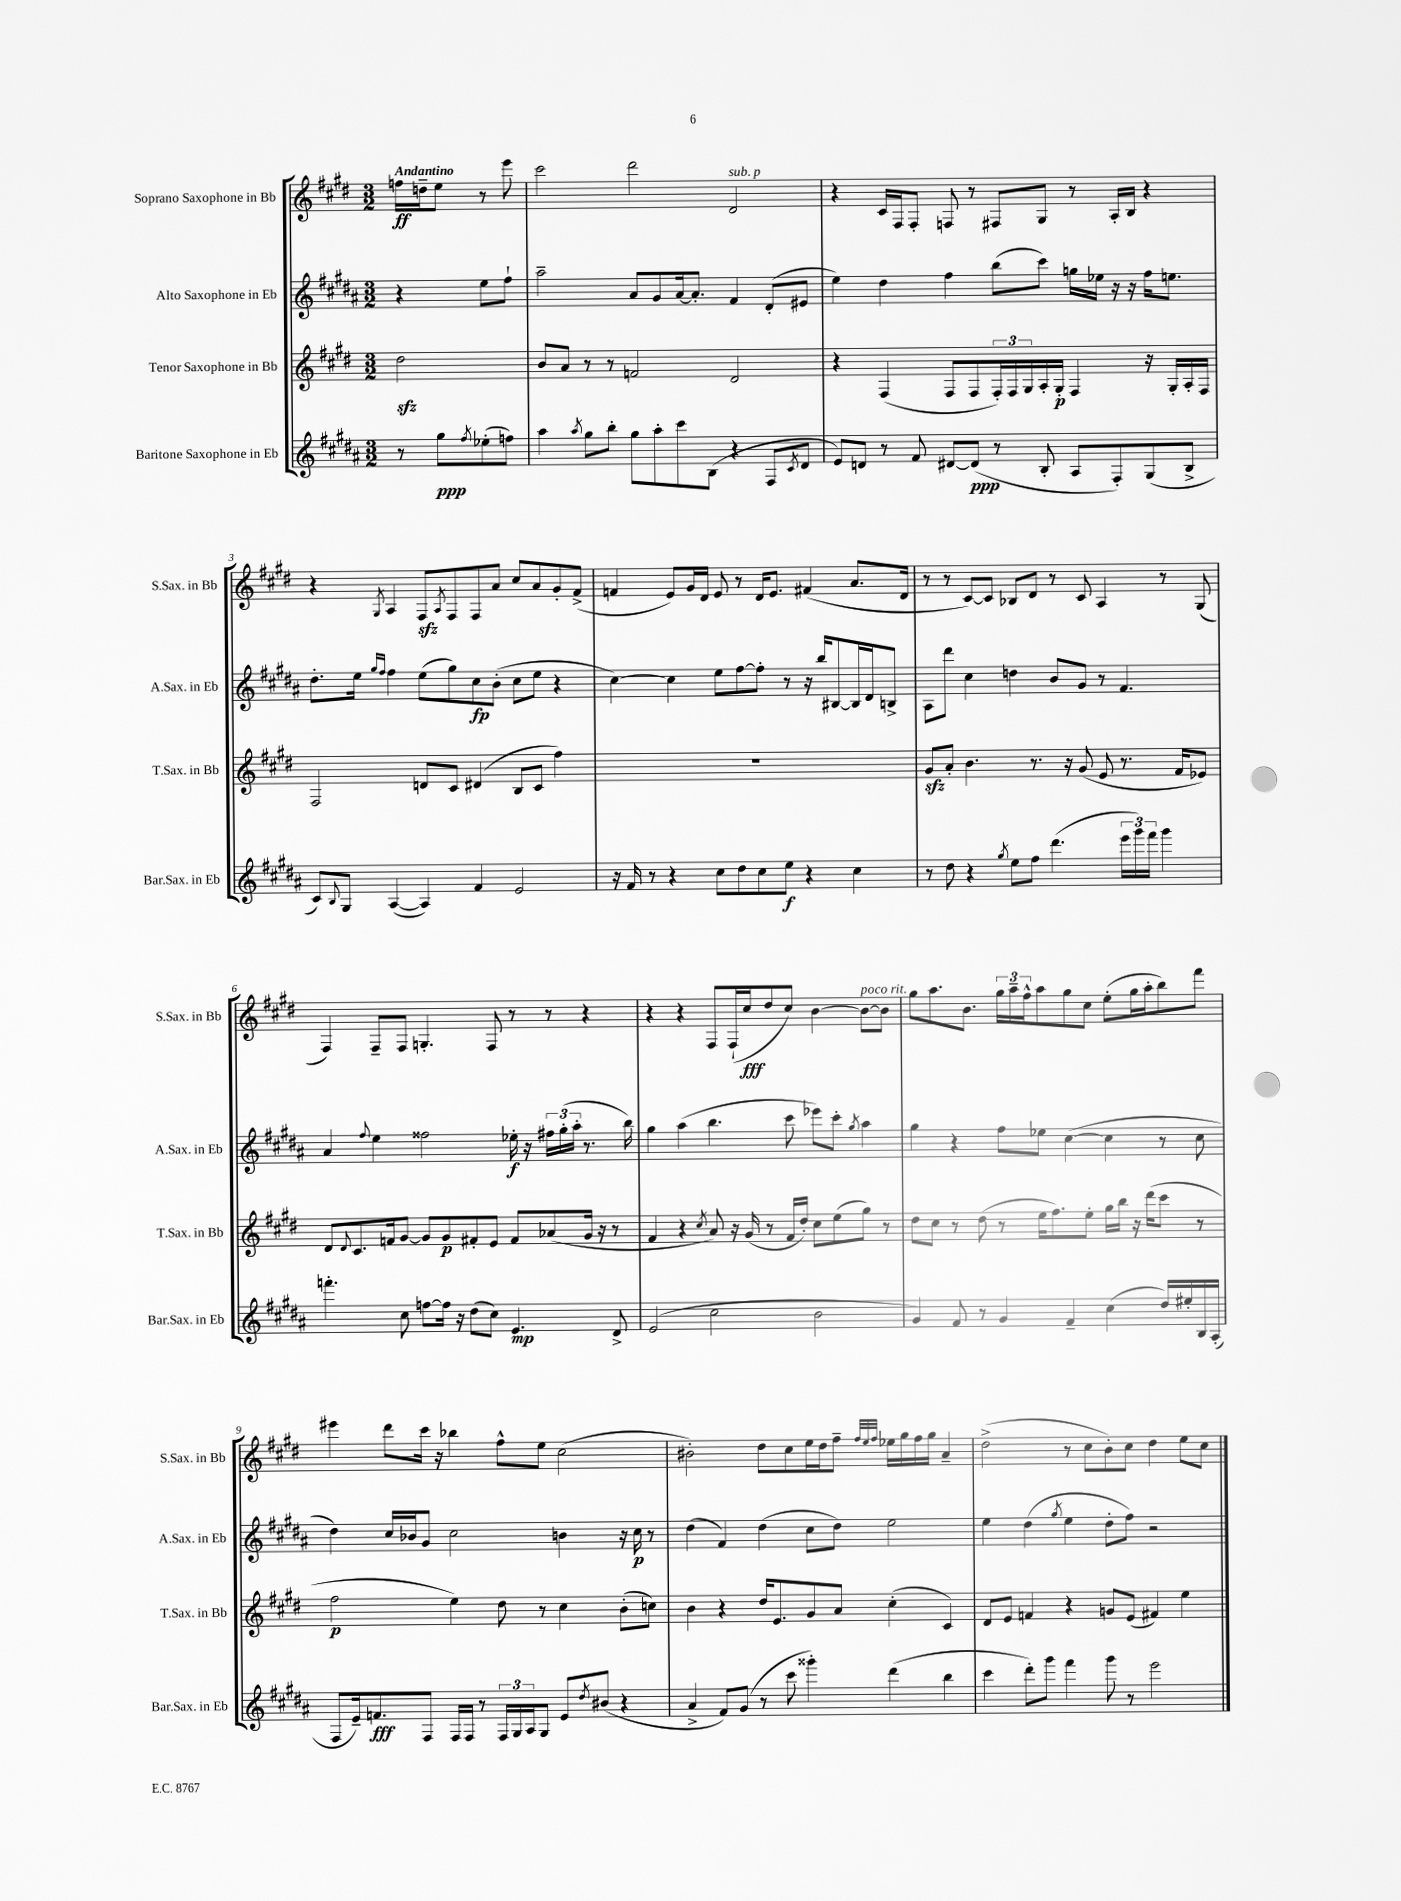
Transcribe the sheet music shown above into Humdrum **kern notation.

**kern	**dynam	**kern	**dynam	**kern	**dynam	**kern	**dynam
*part4	*part4	*part3	*part3	*part2	*part2	*part1	*part1
*staff4	*staff4	*staff3	*staff3	*staff2	*staff2	*staff1	*staff1
*I"Baritone Saxophone in Eb	*	*I"Tenor Saxophone in Bb	*	*I"Alto Saxophone in Eb	*	*I"Soprano Saxophone in Bb	*
*I'Bar.Sax. in Eb	*	*I'T.Sax. in Bb	*	*I'A.Sax. in Eb	*	*I'S.Sax. in Bb	*
*clefG2	*	*clefG2	*	*clefG2	*	*clefG2	*
*k[f#c#g#d#a#]	*	*k[f#c#g#d#]	*	*k[f#c#g#d#a#]	*	*k[f#c#g#d#]	*
*M3/2	*	*M3/2	*	*M3/2	*	*M3/2	*
=	=	=	=	=	=	=	=
!	!	!	!	!	!	!LO:TX:a:B:t=Andantino	!
8r	.	2dd#zz\	.	4r	.	16ffn\LL	ff
.	.	.	.	.	.	16ddn~\J	.
8gg#\L	ppp	.	.	.	.	8ee\J	.
8qff#/	.	.	.	.	.	.	.
(8ee-X'\	.	.	.	8ee\L	.	8r	.
8ffn\J)	.	.	.	8ff#`\J	.	8eee\	.
=1	=1	=1	=1	=1	=1	=1	=1
4aa#\	.	8b/L	.	2aa#~\	.	2ccc#\	.
.	.	8a/J	.	.	.	.	.
8qaa#/	.	.	.	.	.	.	.
8gg#\L	.	8r	.	.	.	.	.
8bb'\J	.	8r	.	.	.	.	.
8gg#\L	.	2fn/	.	8a#/L	.	2ddd#\	.
8aa#'\	.	.	.	8g#/	.	.	.
8ccc#\	.	.	.	[16a#/k	.	.	.
.	.	.	.	8.a#'/J]	.	.	.
(8B\J	.	.	.	.	.	.	.
!	!	!	!	!	!	!LO:TX:a:i:t=sub. p	!
4r	.	2d#/	.	4f#/	.	2d#/	.
8F#/L	.	.	.	(8d#'/L	.	.	.
8qc#/	.	.	.	.	.	.	.
8d#/J	.	.	.	8e#X/J	.	.	.
=2	=2	=2	=2	=2	=2	=2	=2
8e/L)	.	4r	.	4ee\)	.	4r	.
8dn/J	.	.	.	.	.	.	.
8r	.	(4F#/	.	4dd#\	.	16c#/LL	.
.	.	.	.	.	.	16F#/J	.
8f#/	.	.	.	.	.	8F#'/J	.
[8d#X/L	.	8F#/L	.	4ff#\	.	8Fn/	.
(8d#/J]	ppp	8F#/	.	.	.	8r	.
8r	.	24F#'/L)	.	(8bb\L	.	8F#X/L	.
.	.	24F#/	.	.	.	.	.
.	.	24G#/	.	.	.	.	.
8B'/	.	16A'/	.	8ccc#\J)	.	8G#/J	.
.	.	16G#'/JJ	p	.	.	.	.
8A#/L	.	4F#/	.	16ggn\LL	.	8r	.
.	.	.	.	16ee-X\JJ	.	.	.
8F#'/)	.	.	.	16r	.	16A'/LL	.
.	.	.	.	16r	.	16B/JJ	.
(8G#/	.	16r	.	16ff#\KL	.	4r	.
.	.	16G#'/LL	.	8.een\J	.	.	.
8B^/J	.	16A'/	.	.	.	.	.
.	.	16F#/JJ	.	.	.	.	.
!!LO:LB:g=z
=3	=3	=3	=3	=3	=3	=3	=3
8c#/L)	.	2F#/	.	8.dd#'\L	.	4r	.
8qqB/	.	.	.	.	.	.	.
8G#/J	.	.	.	.	.	.	.
.	.	.	.	16ee\Jk	.	.	.
.	.	.	.	16qqgg#/LL	.	.	.
.	.	.	.	16qqff#/JJ	.	8qG#/	.
([4A#/	.	.	.	4ff#\	.	4A/	.
4A#/])	.	8dn/L	.	(8ee\L	.	8F#zz/L	.
.	.	.	.	.	.	8qA/	.
.	.	8c#/J	.	8gg#\)	.	8F#/	.
4f#/	.	(4d#X/	.	8cc#\	fp	8F#/	.
.	.	.	.	(8b'\J	.	8a/J	.
2e/	.	8B/L	.	8cc#\L	.	8cc#/L	.
.	.	8c#/J	.	8ee\J	.	8a/	.
.	.	4ff#\)	.	4r	.	8g#'/	.
.	.	.	.	.	.	(8f#^/J	.
=4	=4	=4	=4	=4	=4	=4	=4
16r	.	1.r	.	[4cc#\)	.	4fn/	.
16f#/	.	.	.	.	.	.	.
8r	.	.	.	.	.	.	.
4r	.	.	.	4cc#\]	.	8e/L)	.
.	.	.	.	.	.	16g#/L	.
.	.	.	.	.	.	16d#/JJ	.
8cc#\L	.	.	.	8ee\L	.	8e/	.
8dd#\	.	.	.	[8ff#\	.	8r	.
8cc#\	.	.	.	8ff#'\J]	.	16d#/KL	.
.	.	.	.	.	.	8.e/J	.
8ee\J	f	.	.	8r	.	.	.
4r	.	.	.	16r	.	(4f#X/	.
.	.	.	.	16bb/KL	.	.	.
.	.	.	.	[8B#X/	.	.	.
4cc#\	.	.	.	16B#/L]	.	8.a/L	.
.	.	.	.	16d#/J	.	.	.
.	.	.	.	8Bn^/J	.	.	.
.	.	.	.	.	.	16d#/Jk	.
=5	=5	=5	=5	=5	=5	=5	=5
8r	.	8g#zz/L	.	8A#\L	.	8r	.
8dd#\	.	8a'/J	.	8ddd#\J	.	8r	.
4r	.	4.b\	.	4cc#\	.	[8c#/L)	.
.	.	.	.	.	.	8c#/J]	.
8qgg#/	.	.	.	.	.	.	.
8ee\L	.	.	.	4ddn\	.	8B-X/L	.
8ff#\J	.	8.r	.	.	.	8d#/J	.
(4.ddd#\	.	.	.	8b/L	.	8r	.
.	.	16r	.	.	.	.	.
.	.	(8g#/	.	8g#/J	.	8c#/	.
.	.	8e/	.	8r	.	4A/	.
24eee\LL	.	8.r	.	4.f#/	.	.	.
24ggg#\)	.	.	.	.	.	.	.
24fff#\JJ	.	.	.	.	.	.	.
4ggg#\	.	.	.	.	.	8r	.
.	.	16f#/KL	.	.	.	.	.
.	.	8e-X/J)	.	.	.	(8G#/	.
!!LO:LB:g=z
=6	=6	=6	=6	=6	=6	=6	=6
4.fffn'\	.	8d#/L	.	4a#/	.	4F#/)	.
.	.	8qqd#/	.	.	.	.	.
.	.	8.c#/	.	.	.	.	.
.	.	.	.	8qqff#/	.	.	.
.	.	.	.	4ee\	.	8F#~/L	.
.	.	16fn/k	.	.	.	.	.
8cc#\	.	[8g#/J	.	.	.	8F#/J	.
[8ffn\L	.	8g#/L]	.	2ff##X\	.	4.Gn'/	.
16ff\Jk]	.	8g#/	p	.	.	.	.
16r	.	.	.	.	.	.	.
(8dd#\L	.	8f#X'/	.	.	.	.	.
8cc#\J)	.	8e/J	.	.	.	8F#/	.
4.e/	mp	8f#/L	.	16ee-X'\	f	8r	.
.	.	.	.	16r	.	.	.
.	.	(8a-X/	.	24ff#X\LL	.	8r	.
.	.	.	.	(24gg#'\	.	.	.
.	.	.	.	24aa#'\JJ	.	.	.
.	.	16g#/Jk	.	8.r	.	4r	.
.	.	16r	.	.	.	.	.
8d#^/	.	8r	.	.	.	.	.
.	.	.	.	16bb\)	.	.	.
=7	=7	=7	=7	=7	=7	=7	=7
(2e/	.	4f#/	.	4gg#\	.	4r	.
.	.	4r	.	(4aa#\	.	4r	.
.	.	8qcc#/	.	.	.	.	.
2cc#\	.	8a/)	.	4.bb\	.	8F#/L	.
.	.	16r	.	.	.	(16F#`/L	.
.	.	(16g#/	.	.	.	16cc#/J	fff
.	.	8r	.	.	.	8dd#/	.
.	.	16f#/LL	.	8ccc#\	.	8cc#/J)	.
.	.	16dd#'/JJ)	.	.	.	.	.
2b\	.	8cc#\L	.	8eee-X\L)	.	[4b\	.
.	.	(8ee\	.	8ccc#'\J	.	.	.
.	.	.	.	8qgg#/	.	.	.
!	!	!	!	!	!	!LO:TX:a:i:t=poco rit.	!
.	.	8gg#\J)	.	4aa#\	.	8b\L_	.
.	.	8r	.	.	.	8b\J]	.
=8	=8	=8	=8	=8	=8	=8	=8
4g#/)	.	8dd#\L	.	4gg#\	.	8gg#\L	.
.	.	8cc#\J	.	.	.	8.aa\	.
8f#/	.	8r	.	4r	.	.	.
.	.	.	.	.	.	8.b\J	.
8r	.	(8dd#\	.	.	.	.	.
4g#/	.	8r	.	8ff#\L	.	24gg#\LL	.
.	.	.	.	.	.	24aa~\	.
.	.	.	.	.	.	24ff#^^\J	.
.	.	16ee\KL	.	8ee-X\J	.	8aa\	.
.	.	8.ff#\)	.	.	.	.	.
4f#~/	.	.	.	([4cc#\	.	8gg#\	.
.	.	8ee'\J	.	.	.	8cc#\J	.
(4cc#\	.	16gg#\LL	.	4cc#\]	.	(8ee'\L	.
.	.	16bb\JJ	.	.	.	.	.
.	.	16r	.	.	.	16gg#\L	.
.	.	(16ddd#\KL	.	.	.	16aa'\J	.
16dd#/LL)	.	8ccc#\J	.	8r	.	8bb\)	.
16ee#X'/	.	.	.	.	.	.	.
16B/	.	8r	.	8cc#\	.	8fff#\J	.
(16A#'/JJ	.	.	.	.	.	.	.
!!LO:LB:g=z
=9	=9	=9	=9	=9	=9	=9	=9
8F#/L	.	2ff#\	p	4dd#\)	.	4eee#X\	.
16e~/k)	.	.	.	.	.	.	.
8.fn/	fff	.	.	.	.	.	.
.	.	.	.	16cc#/LL	.	8ddd#\L	.
.	.	.	.	16b-X/J	.	.	.
8F#/J	.	.	.	8g#/J	.	16ccc#\Jk	.
.	.	.	.	.	.	16r	.
16F#/LL	.	4ee\)	.	2cc#\	.	4bb-X\	.
16F#/JJ	.	.	.	.	.	.	.
8r	.	.	.	.	.	.	.
24F#/LL	.	8dd#\	.	.	.	8ff#^^\L	.
24G#/	.	.	.	.	.	.	.
24A#/J	.	.	.	.	.	.	.
8G#/J	.	8r	.	.	.	8ee\J	.
8e/L	.	4cc#\	.	4bn\	.	(2cc#\	.
8qdd#/	.	.	.	.	.	.	.
(8b#X/J	.	.	.	.	.	.	.
4r	.	(8b'\L	.	16r	.	.	.
.	.	.	.	16cc#\	p	.	.
.	.	8ccn\J)	.	8r	.	.	.
=10	=10	=10	=10	=10	=10	=10	=10
4a#^/	.	4b\	.	(4dd#\	.	2b#X'\)	.
8f#/L)	.	4r	.	4f#/)	.	.	.
(8g#/J	.	.	.	.	.	.	.
8r	.	16dd#/KL	.	(4dd#\	.	8dd#\L	.
.	.	8.e/	.	.	.	.	.
8ccc#\	.	.	.	.	.	8cc#\	.
4ggg##X'\)	.	8g#/	.	8cc#\L	.	16ee\L	.
.	.	.	.	.	.	16dd#\J	.
.	.	8a/J	.	8dd#\J)	.	8ff#~\J	.
.	.	.	.	.	.	32qqff#/LLL	.
.	.	.	.	.	.	32qqee/	.
.	.	.	.	.	.	32qqff#/JJJ	.
(4ddd#\	.	(4cc#'\	.	2ee\	.	16ee-X\LL	.
.	.	.	.	.	.	16gg#\	.
.	.	.	.	.	.	16ff#\	.
.	.	.	.	.	.	16gg#\JJ	.
4bb\	.	4c#/)	.	.	.	4a~/	.
=11	=11	=11	=11	=11	=11	=11	=11
4ccc#\	.	8d#/L	.	4ee\	.	(2dd#^\	.
.	.	8e/J	.	.	.	.	.
8ddd#'\L)	.	4fn/	.	(4dd#\	.	.	.
8ggg#\J	.	.	.	.	.	.	.
.	.	.	.	8qgg#/	.	.	.
4fff#\	.	4r	.	4ee\	.	8r	.
.	.	.	.	.	.	8cc#\L	.
8ggg#\	.	8gn/L	.	8dd#'\L	.	8b'\)	.
8r	.	(8e/J	.	8ff#\J)	.	8cc#\J	.
2eee\	.	4f#X/)	.	2r	.	4dd#\	.
.	.	4ee\	.	.	.	8ee\L	.
.	.	.	.	.	.	8cc#\J	.
==	==	==	==	==	==	==	==
*-	*-	*-	*-	*-	*-	*-	*-
